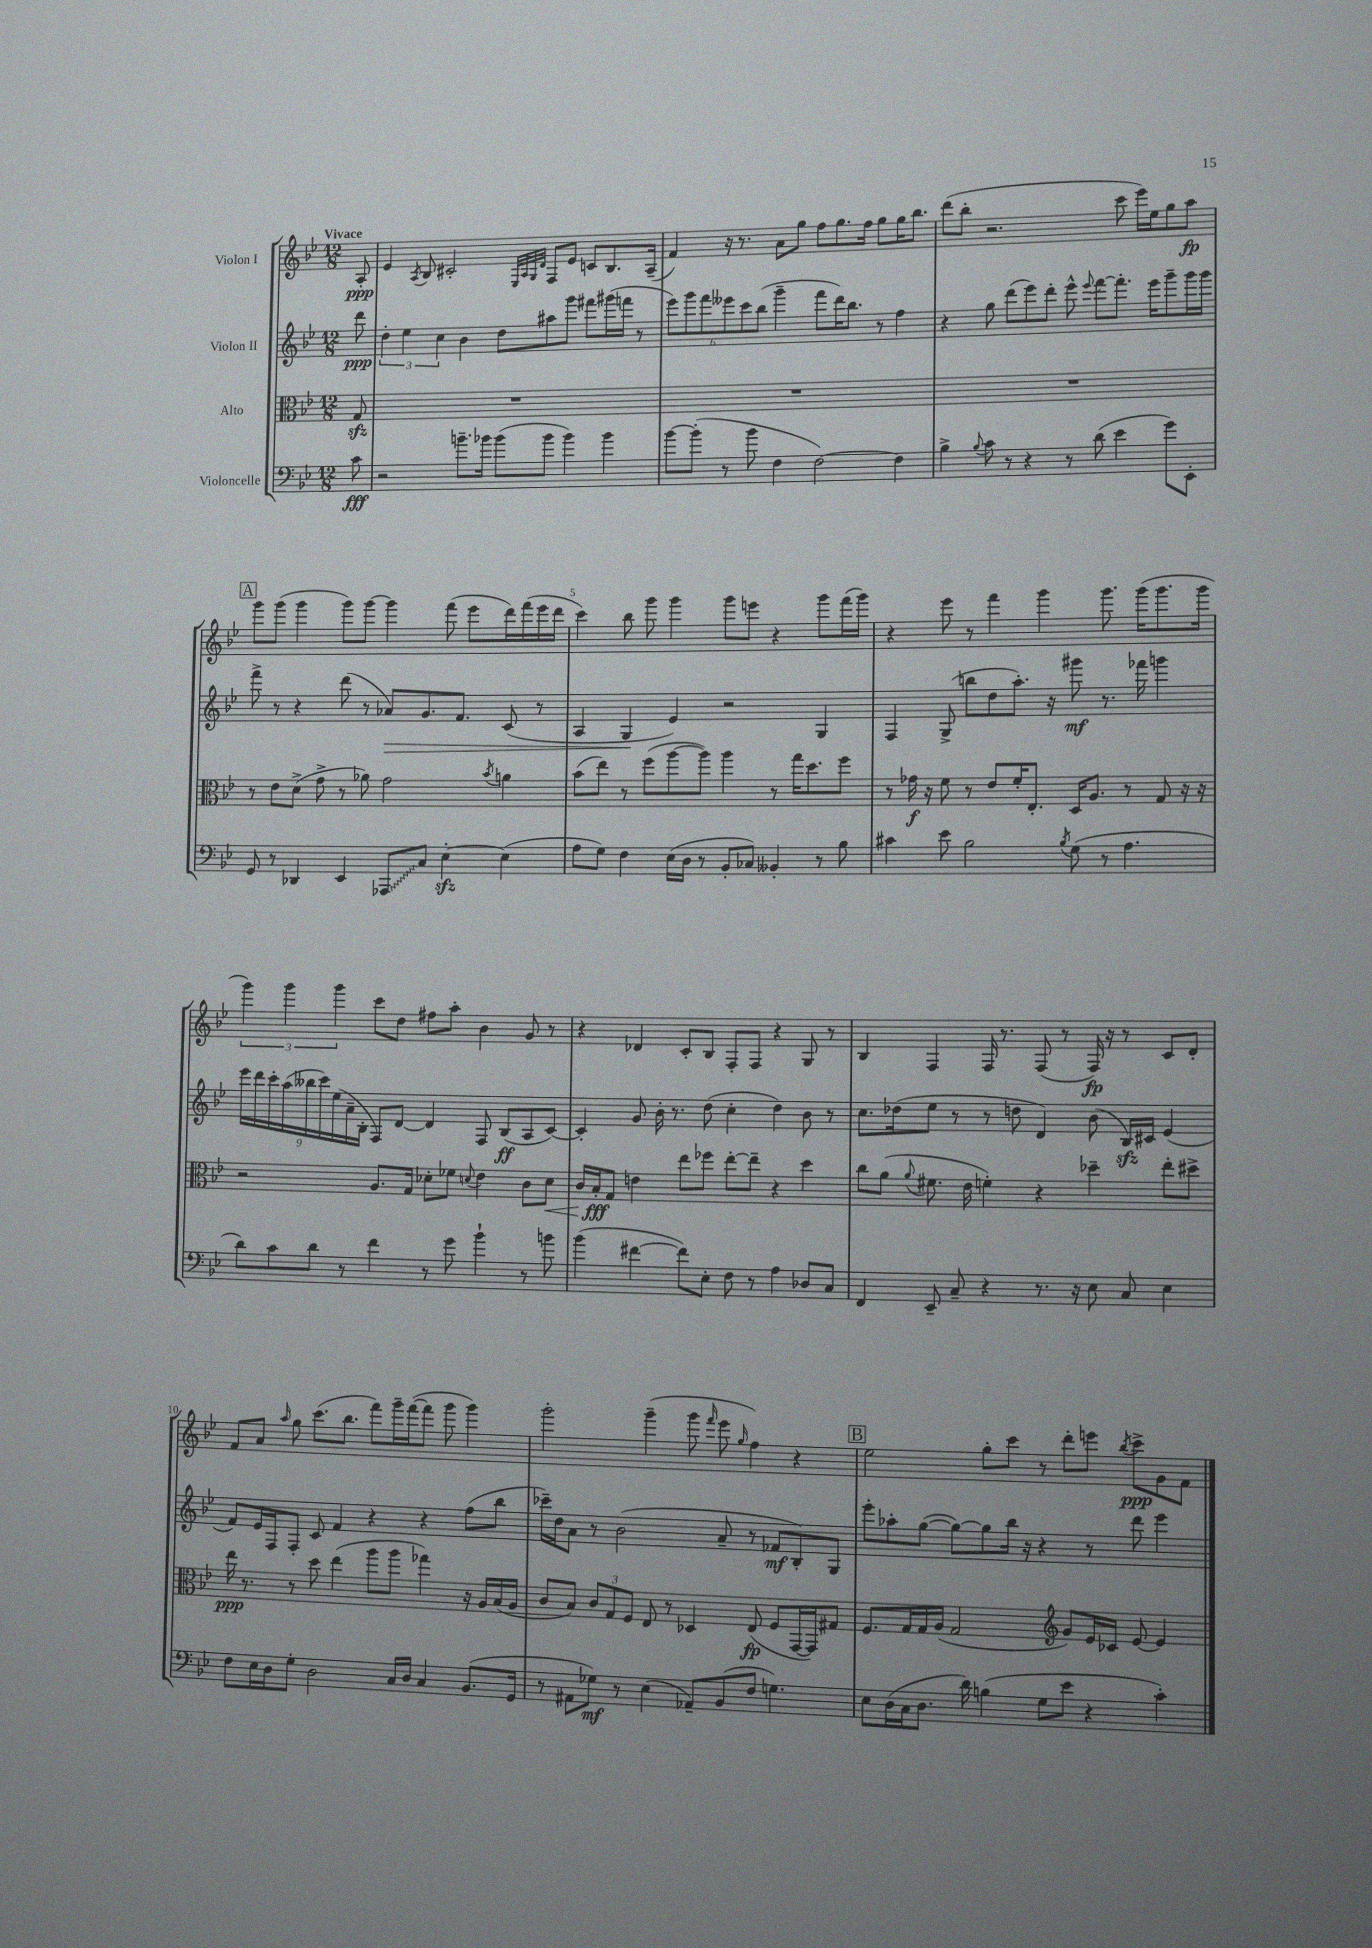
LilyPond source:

<<
\new StaffGroup <<
\new Staff = "s0" \with { instrumentName = "Violon I" } {
    \clef treble \key bes \major \numericTimeSignature \time 12/8 \partial 8 \tempo "Vivace"
    \autoBeamOff a8-.\ppp |
    ees'4 \acciaccatura { a8 } bes8 cis'2-. \grace { ees32[ a32 g32 d'32] } f8[ ees'8] c'8[ bes8. a16]--( |
    f'4) r16 r8. a'8[ g''8] f''8[ g''8. f''16] g''8[ g''16 bes''8.] |
    d'''8[( bes''8]-. r2. c'''8 ees'''16[) ees''16 g''8 a''8]\fp |
    \mark \markup { \box "A" } g'''8[ g'''8]( g'''4 g'''8[) g'''8]~ g'''4 f'''8( ees'''8[ d'''16) f'''16( ees'''16 d'''16] |
    c'''4) bes''8 g'''8 g'''4 g'''8[ e'''8] r4 g'''8[ f'''16( g'''16]) |
    r4 ees'''8 r8 f'''4 g'''4 g'''8. g'''16[( g'''8. g'''16] |
    \tuplet 3/2 { g'''4) g'''4 g'''4 } c'''8[ d''8] fis''8[ a''8]-. bes'4 g'8 r8 |
    r4 des'4 c'8[-. bes8] f8[-. f8] r4 g8 r8 |
    bes4 f4 f16 r8. f8( r8 f16\fp) r16 r8 c'8[ d'8]-. |
    f'8[ a'8] \grace { a''16 } g''8 c'''8.[( bes''8.] f'''8[) g'''16-- f'''16~( f'''8] g'''8 g'''4) |
    g'''2-. g'''4--( g'''8 \grace { f'''16 } ees'''8 \grace { g''16 } f''4) r4 |
    \mark \markup { \box "B" } ees''2 g''8[-. c'''8] r8 d'''8[-. e'''8] \acciaccatura { bes''8 } c'''8[->\ppp g'8 f'8] \bar "|." |
}
\new Staff = "s1" \with { instrumentName = "Violon II" } {
    \clef treble \key bes \major \numericTimeSignature \time 12/8 \partial 8
    \autoBeamOff d'''8\ppp |
    \tuplet 3/2 { d''4-. ees''4 c''4 } bes'4 d''8[ ais''8 g'''8] fis'''8[ gis'''16( f'''16] r8 |
    \tuplet 6/4 { ees'''8[) g'''8 f'''8 eeses'''8 c'''8 bes''8]( } g'''4-- f'''8[ d'''16) bes''8.] r8 f''4 |
    r4 g''8 d'''8[( ees'''8) d'''8]-. ees'''8-^ \appoggiatura { ees'''8 } f'''8[~ f'''8.]-. ees'''16[ g'''8-- g'''16 g'''16] |
    \mark \markup { \box "A" } f'''8-> r8 r4 d'''8( r8 aes'8[\>) g'8. f'8.] c'8( r8 |
    a4 g4\! ees'4) r2 g4 |
    f4 g8->( b''8[ d''8 a''8.]-.) r16 gis'''8\mf r8. fes'''16 g'''4 |
    \tuplet 9/8 { ees'''16[ d'''16 c'''16-. a''16( beses''16 c'''16) ees''16( a'16-- bes16]-. } f8[) d'8]~ d'4 f8 bes8[\ff( a8 c'8]~) |
    c'4-. g'8 bes'16-. r8. d''8( c''4-. d''4) bes'8 r8 |
    c''8.[ des''16( ees''8] r8 r8 d''8 d'4) bes'8( bes16[\sfz) cis'16] ees'4( |
    f'8[) ees'16 f16 f8]-. c'8 f'4 r4 r4 f''8[( bes''8] |
    ces'''16[--) d''16 a'8] r8 bes'2( a'8-- r8 fes'8[\mf bes8-.) g8] |
    \mark \markup { \box "B" } ees'''8[-. aes''8-. g''8]~( g''8[~) g''8 bes''16] r16 r4 r8 d'''8 ees'''4 \bar "|." |
}
\new Staff = "s2" \with { instrumentName = "Alto" } {
    \clef alto \key bes \major \numericTimeSignature \time 12/8 \partial 8
    \autoBeamOff g8\sfz |
    R1. |
    R1. |
    R1. |
    \mark \markup { \box "A" } r8 ees'8[ d'8]->( g'8-> r8 aes'8) g'2 \acciaccatura { bes'8 } a'4 |
    bes'8[( ees''8]) r8 f''8[( a''8~ a''8]) a''4 r8 g''16[ d''8. f''8] |
    r8 ges'16\f r16 f'8 r8 ees'8[ f'16-. ees8.]-. d16[ a8.] r8 g8 r16 r16 |
    r2 a8.[ g16] des'8[-. fes'8] \appoggiatura { d'8 } ees'4 c'8[ d'8]\< |
    c'16[ bes16-.\fff\! g8] e'4 ees''8[ fes''8] ees''8[~-. ees''8]-- r4 d''4 |
    c''8[ a'8]( \appoggiatura { a'8 } fis'8. ees'16 f'4-.) r4 des''4-- ees''8[-. dis''8]-> |
    ees''16\ppp r8. r8 d''8 ees''4( a''8[ a''8] ges''4) r16 a16[ bes16( a16] |
    c'8[ bes8]) \tuplet 3/2 { c'8[ g8 f8] } ees8 r8 des4 ees8\fp( f8[ g,16~ g,16) gis8] |
    \mark \markup { \box "B" } f8.[ g16 g16 a16]( g2 \clef treble g'8[) ees'16 ces'16] ees'8~ ees'4 \bar "|." |
}
\new Staff = "s3" \with { instrumentName = "Violoncelle" } {
    \clef bass \key bes \major \numericTimeSignature \time 12/8 \partial 8
    \autoBeamOff c'8\fff |
    r2 b'8.[-- bes'16] bes'8[( bes'8] bes'4) bes'4 |
    bes'8[~ bes'8]-.( r8 bes'8 f4 f2~) f4 |
    bes4-> \appoggiatura { bes8 } c'8 r8 r4 r8 d'8( ees'4 g'8[) ees,8]-. |
    \mark \markup { \box "A" } g,8 r8 des,4 ees,4 \once \override Glissando.style = #'zigzag aes,,8[\glissando c8] ees4~-.\sfz ees4( |
    a8[ g8]) f4 ees16[( d16] r8 bes,8[-. ces8]) beses,4-. r8 bes8 |
    cis'4 ees'8 bes2 \acciaccatura { bes8 } g8( r8 a4. |
    d'8[) c'8 d'8] r8 f'4 r8 g'8 bes'4-! r8 b'8 |
    bes'4( fis'4~ fis'8[) ees8]-. f8 r8 a4 des8[ c8] |
    f,4 ees,8-- c8-- r4 r8. r16 ees8 c8 ees4 |
    f8[ ees16 d16 g8]-. d2 c16[ d16] c4 bes,8.[( g,16] |
    r8 ais,8[ ges8]\mf) r8 ees4( aes,8[--) bes,8( f8] g4.) |
    \mark \markup { \box "B" } ees8[ d16( c16 d8.] d'16) b4( g8[ ees'8] r4 c'4-.) \bar "|." |
}
>>
>>
\layout { \context { \Score \override BarNumber.break-visibility = ##(#f #t #t) barNumberVisibility = #(every-nth-bar-number-visible 5) } }
